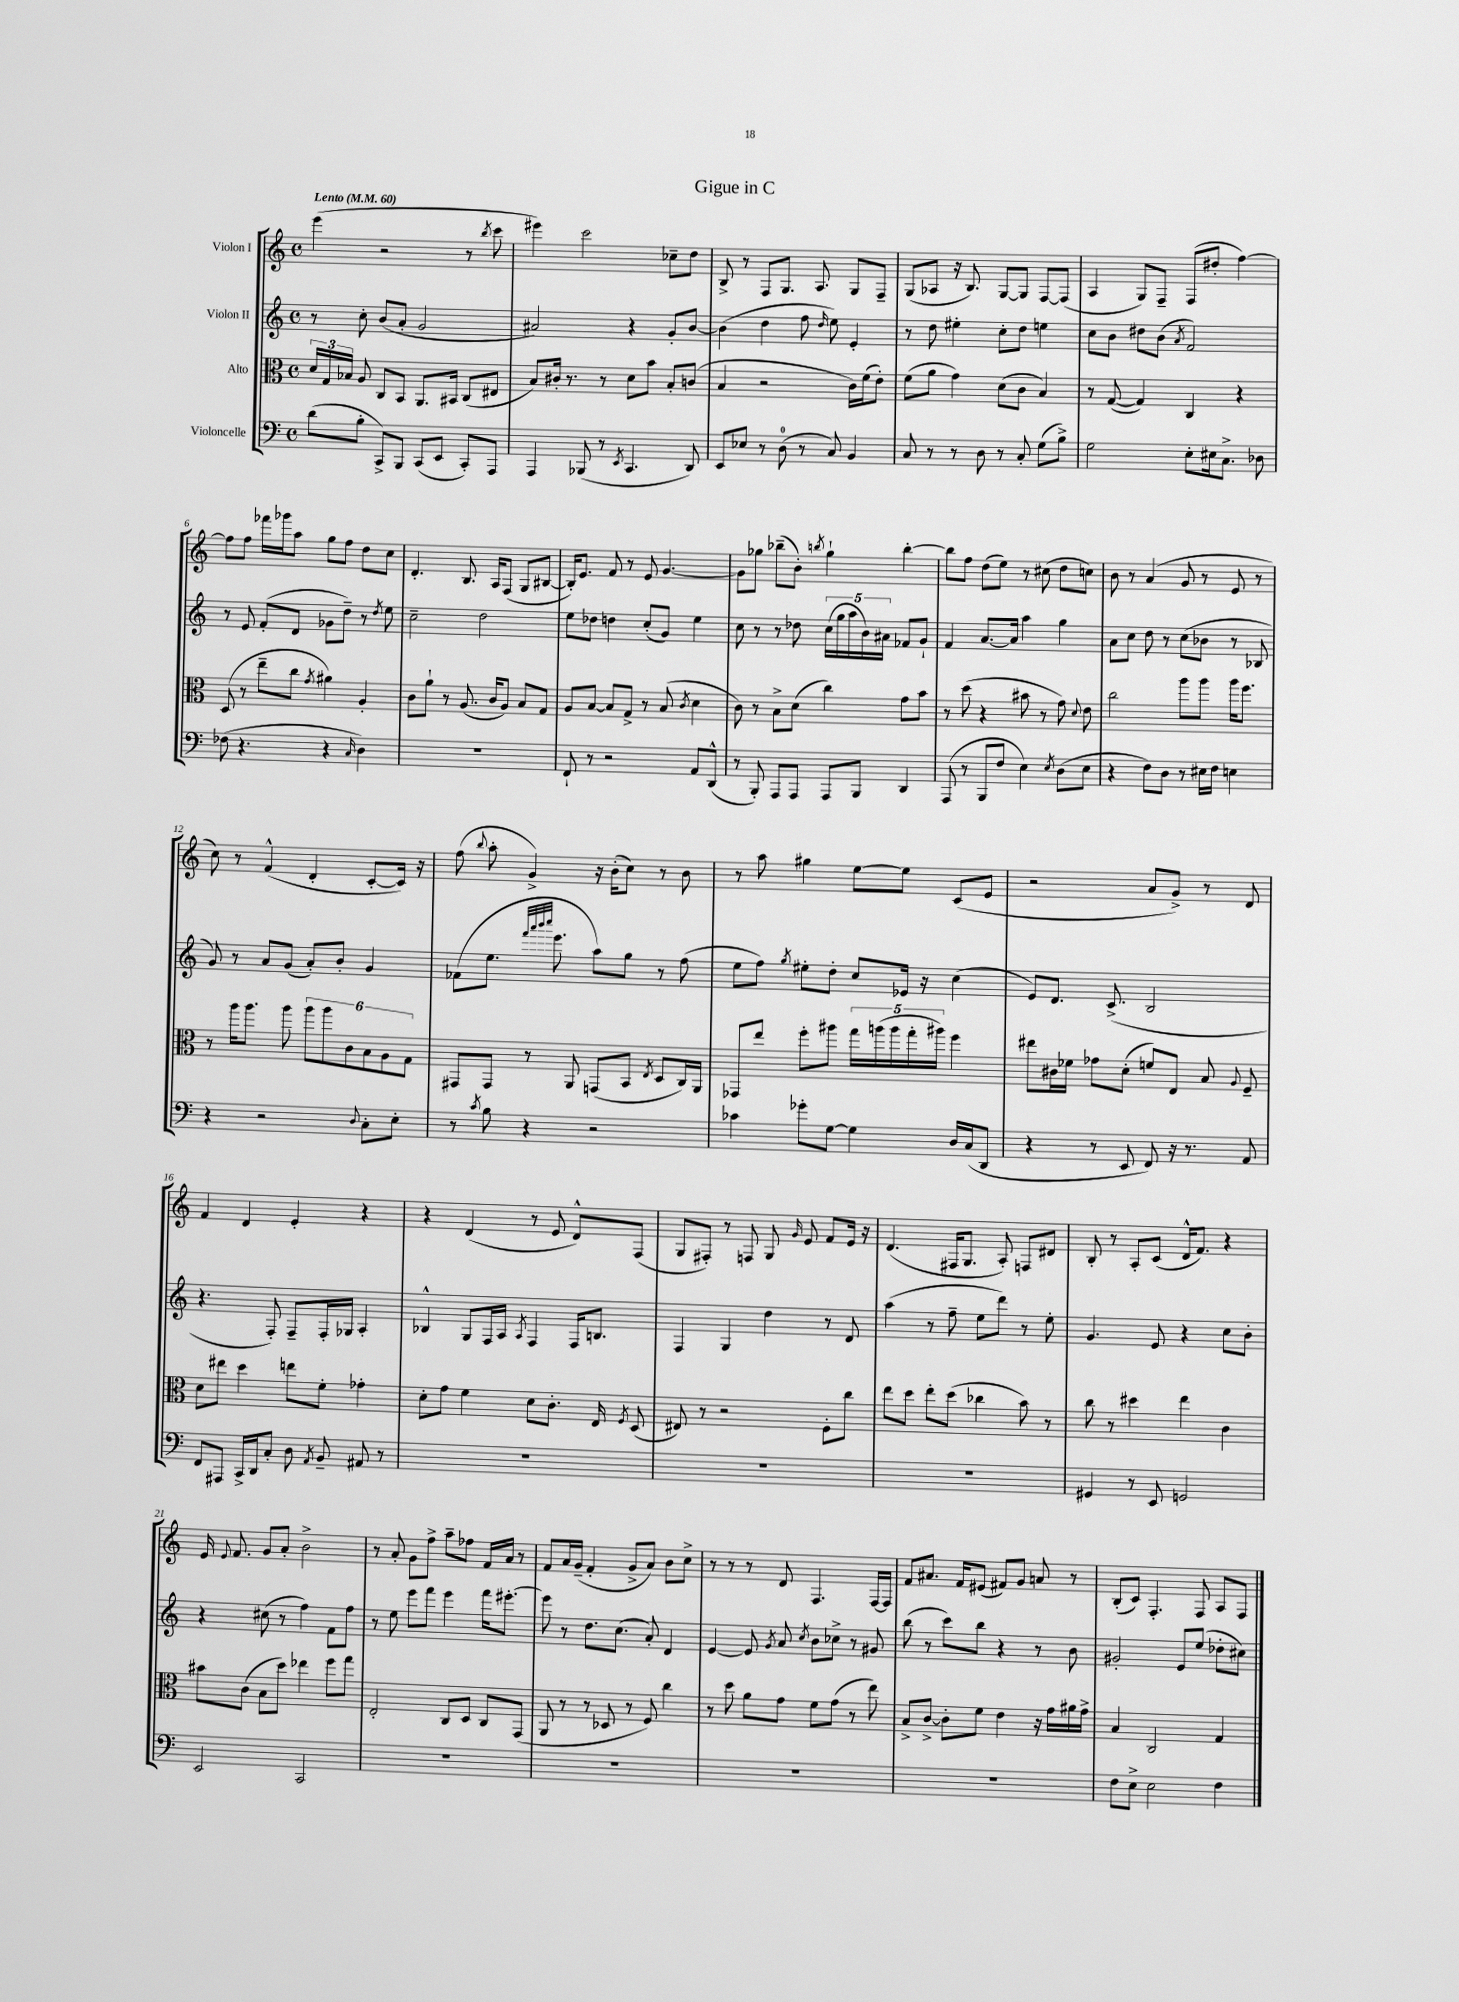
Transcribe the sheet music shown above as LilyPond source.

\header { title = "Gigue in C" }
<<
\new StaffGroup <<
\new Staff = "s0" \with { instrumentName = "Violon I" } {
    \clef treble \key c \major \defaultTimeSignature \time 4/4 \tempo "Lento" 4 = 60
    \autoBeamOff e'''4( r2 r8 \acciaccatura { b''8 } c'''8 |
    eis'''4) c'''2 ces''8[-- d''8] |
    b8-> r8 f8[ g8.] a8. g8[ f8]-- |
    g8[( aes8] r16 b8.) g8[~ g8] f8[~ f8]( |
    a4 g8[) f8]-- f8[( dis''8]-. f''4~) |
    f''8[ f''8] fes'''16[ ges'''16 a''8] g''8[ f''8] d''8[ c''8] |
    d'4.-. b8. a16[ f8]( g8[ bis8]~ |
    bis16[-.) e'8.] f'8 r8 e'8 g'4.~ |
    g'8[ ges''8] bes''8[--( b'8]-.) \acciaccatura { b''8 } ges''4-! b''4~-. |
    b''8[ f''8] d''8[( e''8]) r8 cis''8( d''8[ c''8]) |
    b'8 r8 a'4( g'8 r8 e'8 r8 |
    c''8) r8 f'4-^( d'4-. c'8[~-. c'16]) r16 |
    f''8( \appoggiatura { b''8 } a''8-. g'4->) r16 b'16[-.( c''8]) r8 b'8 |
    r8 a''8 gis''4 e''8[~ e''8] c'8[( e'8] |
    r2 a'8[ g'8]->) r8 d'8 |
    f'4 d'4 e'4-. r4 |
    r4 d'4( r8 e'8 d'8[-^) f8]( |
    g8[ fis8]-.) r8 f8 g8 \grace { g'16 } e'8 f'8[ e'16] r16 |
    d'4.( fis16[ g8.] a8-.) f8[ dis'8] |
    b8-. r8 a8[-. c'8]( d'16[-^ f'8.]) r4 |
    e'16 \appoggiatura { e'8 } f'8. g'8[ a'8]-. b'2-> |
    r8 a'8-. g'8[ f''8]-> a''8[-- fes''8] f'16[ a'16] r8 |
    f'8[ a'16 g'16]--( f'4-. g'8[-> a'8]) b'8[ c''8]-> |
    r8 r8 r8 d'8 f4. f16[~ f16] |
    f'8[ ais'8.] f'16[ eis'8]( fis'8[) g'8] a'8 r8 |
    b8[-.( c'8]) f4.-. f8 a8[ f8] \bar "|." |
}
\new Staff = "s1" \with { instrumentName = "Violon II" } {
    \clef treble \key c \major \defaultTimeSignature \time 4/4
    \autoBeamOff r8 c''8-. b'8[( a'8]-. g'2 |
    ais'2) r4 g'8[-. b'8]~ |
    b'4( d''4 f''8 \grace { d''16 } e''8) e'4-. |
    r8 d''8 eis''4-. c''8[-. d''8] e''4 |
    c''8[ b'8] dis''8[ b'8]( \acciaccatura { a'8 } f'2) |
    r8 e'8 f'8[-.( d'8] ges'8[ d''8]--) r8 \acciaccatura { d''8 } e''8 |
    c''2-- d''2 |
    e''8[ des''8] d''4 c''8[-.( g'8]) e''4 |
    c''8 r8 r8 des''8 \tuplet 5/4 { c''16[( g''16 a''16 b'16) ais'16] } fes'8[ g'8]-! |
    f'4 a'8.[~ a'16] a''4 g''4 |
    a'8[ c''8] d''8 r8 c''8[( bes'8] r8 bes8 |
    g'8) r8 a'8[ g'8]( a'8[-.) b'8]-. g'4 |
    fes'8[( e''8.] \grace { f'''32[ a'''32 b'''32 c''''32] } e'''8. a''8[) g''8] r8 f''8( |
    e''8[ f''8]) \acciaccatura { g''8 } eis''8[-. d''8]-. c''8[ ees'16] r16 c''4( |
    e'8[) d'8.] c'8.->( b2 |
    r4. f8-.) f8[-- f16-. ges16] a4-. |
    bes4-^ g8[ f16 a16] \acciaccatura { a8 } f4 f16[ b8.] |
    f4 g4 d''4 r8 d'8 |
    a''4( r8 f''8-- e''8[ d'''8]) r8 e''8-. |
    g'4. e'8 r4 c''8[ b'8]-. |
    r4 cis''8( r8 f''4) f'8[ f''8] |
    r8 e''8 e'''8[ f'''8] e'''4 f'''16[ eis'''8.]~-. |
    eis'''8 r8 d''8.[ c''8.]( a'8-.) d'4 |
    e'4~ e'8 \acciaccatura { g'8 } a'8 \acciaccatura { c''8 } b'8[ ces''8]-> r8 gis'8 |
    b''8( r8 c'''8[) b''8] r4 r8 b'8 |
    gis'2-. e'8[ e''8]( des''8[-. cis''8]) \bar "|." |
}
\new Staff = "s2" \with { instrumentName = "Alto" } {
    \clef alto \key c \major \defaultTimeSignature \time 4/4
    \autoBeamOff \tuplet 3/2 { d'16[ g16 bes16] } a8 c8[ b,8] a,8.[ bis,16] c8[( eis8] |
    b8[) cis'16]-. r8. r8 d'8[ b'8] b8[-. c'8]( |
    b4 r2 c'16[) f'16( e'8]-.) |
    f'8[( a'8] g'4) d'8[( c'8] b4) |
    r8 g8~( g4) c4 r4 |
    d8( r8 e''8[-- c''8] \acciaccatura { g'8 } ais'4) a4-. |
    c'8[ a'8]-! r8 a8.( c'16[ a8]) b8[ g8] |
    a8[ b8]~ b8[ g8]-> r8 b8( \acciaccatura { c'8 } d'4 |
    c'8) r8 b8[-> d'8]( c''4) g'8[ b'8] |
    r8 d''8( r4 bis'8 r8 g'8) \appoggiatura { d'8 } e'8 |
    c''2 a''8[ a''8] a''16[ f''8.] |
    r8 a''16[ a''8.] a''8 \tuplet 6/4 { a''8[ a''8 c'8 b8 a8 g8] } |
    gis,8[ gis,8] r8 a,8 g,8[( b,8] \acciaccatura { e8 } d8[ c16) a,16] |
    ges,8[ e''8] f''8[-. ais''8] \tuplet 5/4 { g''16[ a''16( a''16 g''16-. ais''16]) } f''4 |
    eis''8[ cis'16 fes'16] ges'8[ d'8]-.( f'8[) e8] b8 \appoggiatura { a8 } f8-- |
    d'8[ eis''8] d''4 e''8[ f'8]-. ges'4-. |
    d'8[-. g'8] f'4 d'8[ c'8.]-. e16 \acciaccatura { f8 } d8( |
    eis8) r8 r2 f8[-. c''8] |
    e''8[ d''8] e''8[-. d''8]( ces''4 b'8) r8 |
    c''8 r8 dis''4 e''4 c'4 |
    bis'8[ c'8]( b8[ d''8]) ees''4 f''8[ g''8] |
    e2-. c8[ d8] c8[ g,8]( |
    a,8 r8 r8 des8 r8 f8) c''4 |
    r8 d''8 a'8[ g'8] f'8[ g'8]( r8 e''8) |
    b8[-> c'8]~-> c'8[-. f'8] e'4 r16 g'16[ ais'16 g'16]-> |
    b4 c2 g4 \bar "|." |
}
\new Staff = "s3" \with { instrumentName = "Violoncelle" } {
    \clef bass \key c \major \defaultTimeSignature \time 4/4
    \autoBeamOff d'8[( b8]-. c,8[->) b,,8] c,8[( e,8] c,8[-.) a,,8] |
    a,,4 bes,,8( r8 \acciaccatura { e,8 } c,4. d,8) |
    e,8[ ees8] r8 d8-0( r8 c8) b,4 |
    c8 r8 r8 d8 r8 c8-. g8[( b8]->) |
    g2 e8[-. eis16 c8.]-> des8 |
    fes8( r4. r4 \grace { c16 } d4) |
    R1 |
    f,8-! r8 r2 a,8[ d,8]-^( |
    r8 b,,8-.) a,,8[ a,,8] a,,8[ b,,8] d,4 |
    a,,8( r8 b,,8[ f8] e4) \acciaccatura { e8 } d8[( e8] |
    r4 f8[) d8] r8 eis16[ f16] e4 |
    r4 r2 \appoggiatura { d8 } c8[-. e8]-. |
    r8 \acciaccatura { c'8 } b8 r4 r2 |
    ces'4 ges'8[-. g8]~ g4 d16[ c16( d,8] |
    r4 r8 e,8 f,8) r16 r8. a,8 |
    f,8[ ais,,8] c,16[-> d,16 c8]-. d8 \acciaccatura { a,8 } b,8-- ais,8 r8 |
    R1 |
    R1 |
    R1 |
    gis,4 r8 e,8 g,2 |
    e,2 c,2 |
    R1 |
    R1 |
    R1 |
    R1 |
    f8[ e8]-> e2 f4 \bar "|." |
}
>>
>>
